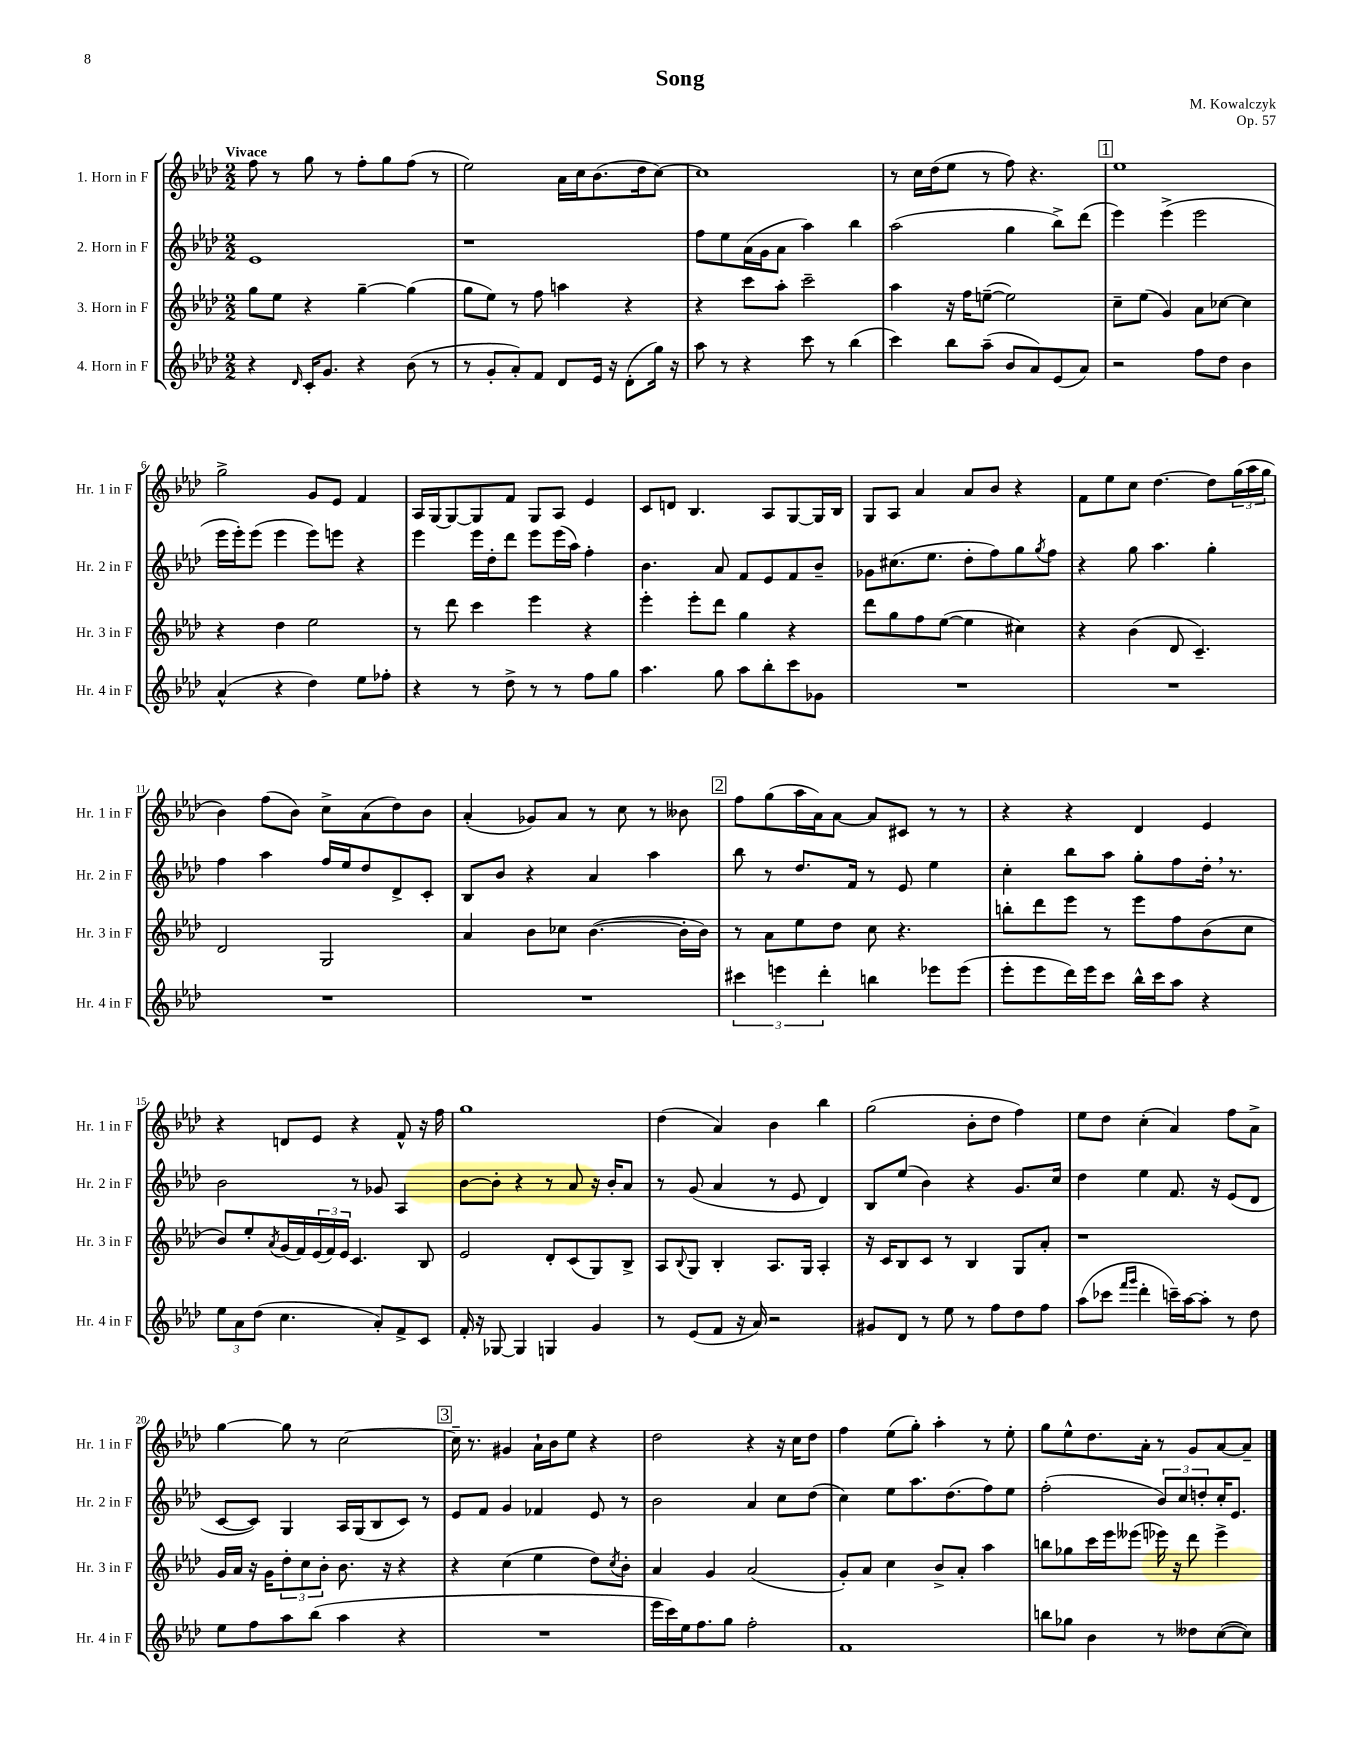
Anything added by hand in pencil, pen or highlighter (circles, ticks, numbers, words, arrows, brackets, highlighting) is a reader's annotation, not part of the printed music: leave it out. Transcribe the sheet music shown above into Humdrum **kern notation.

**kern	**kern	**kern	**kern
*part4	*part3	*part2	*part1
*staff4	*staff3	*staff2	*staff1
*I"4. Horn in F	*I"3. Horn in F	*I"2. Horn in F	*I"1. Horn in F
*I'Hr. 4 in F	*I'Hr. 3 in F	*I'Hr. 2 in F	*I'Hr. 1 in F
*clefG2	*clefG2	*clefG2	*clefG2
*k[b-e-a-d-]	*k[b-e-a-d-]	*k[b-e-a-d-]	*k[b-e-a-d-]
*M2/2	*M2/2	*M2/2	*M2/2
=1	=1	=1	=1
!	!	!	!LO:TX:a:B:t=Vivace
4r	8gg\L	1e-	8ff\
.	8ee-\J	.	8r
16qqd-/	.	.	.
16c'/KL	4r	.	8gg\
8.g/J	.	.	.
.	.	.	8r
4r	[4gg~\	.	8ff'\L
.	.	.	8gg\
(8b-\	(4gg\]	.	(8ff\J
8r	.	.	8r
=2	=2	=2	=2
8r	8gg\L	1r	2ee-\)
8g'/L	8ee-\J)	.	.
8a-'/)	8r	.	.
8f/J	8ff\	.	.
8d-/L	4aan\	.	16a-\LL
.	.	.	16cc\J
16e-/Jk	.	.	(8.b-\
16r	.	.	.
(8d-'\L	4r	.	.
.	.	.	16dd-\k
16gg\Jk)	.	.	[8cc\J)
16r	.	.	.
=3	=3	=3	=3
8aa-\	4r	8ff\L	1cc]
8r	.	8ee-\	.
4r	8ccc\L	(16a-\L	.
.	.	16g\J	.
.	8aa-'\J	8a-\J	.
8ccc\	2ccc~\	4aa-\)	.
8r	.	.	.
(4bb-\	.	4bb-\	.
=4	=4	=4	=4
4ccc\)	4aa-\	(2aa-\	8r
.	.	.	16cc\LL
.	.	.	(16dd-\J
8bb-\L	16r	.	8ee-\J
.	16ff\KL	.	.
(8aa-~\J	([8een~\J	.	8r
8b-/L	2ee\])	4gg\	8ff\)
8a-/)	.	.	4.r
(8e-/	.	8bb-^\L)	.
8a-/J)	.	(8ddd-\J	.
!!LO:REH:place=s1:t=1
=5	=5	=5	=5
2r	8cc~\L	4eee-\)	1ee-
.	(8ee-\J	.	.
.	4g/)	(4eee-^\	.
8ff\L	8a-\L	2eee-\	.
8dd-\J	[8cc-X\J	.	.
4b-\	4cc-\]	.	.
!!LO:LB:g=z
=6	=6	=6	=6
(4a-^^/	4r	16eee-\LL	2gg^\
.	.	16eee-'\J)	.
.	.	(8eee-\J	.
4r	4dd-\	4eee-\	.
4dd-\)	2ee-\	8eee-\L)	8g/L
.	.	8eeen\J	8e-/J
8ee-\L	.	4r	4f/
8ff-X'\J	.	.	.
=7	=7	=7	=7
4r	8r	4eee-\	16A-/LL
.	.	.	[16G/J
.	8ddd-\	.	8G/_
8r	4ccc\	16eee-\LL	8G/]
.	.	16dd-'\J	.
8dd-^\	.	8ddd-\J	8f/J
8r	4eee-\	8eee-\L	8G/L
8r	.	(16eee-\L	8A-/J
.	.	16aa-\JJ)	.
8ff\L	4r	4ff'\	4e-/
8gg\J	.	.	.
=8	=8	=8	=8
4.aa-\	4eee-'\	4.b-\	8c/L
.	.	.	8dn/J
.	8eee-'\L	.	4.B-/
8gg\	8ddd-\J	8a-/	.
8aa-\L	4gg\	8f/L	.
8bb-'\	.	8e-/	8A-/L
8ccc\	4r	8f/	[8G/
8g-X\J	.	8b-~/J	16G/L]
.	.	.	16B-/JJ
=9	=9	=9	=9
1r	8ddd-\L	8g-X\L	8G/L
.	8gg\	(8.cc#X\	8A-/J
.	8ff\	.	4a-/
.	.	8.ee-\J	.
.	([8ee-\J	.	.
.	4ee-\]	8dd-'\L	8a-/L
.	.	8ff\)	8b-/J
.	4cc#X\)	8gg\	4r
.	.	8qgg/	.
.	.	8ff\J	.
=10	=10	=10	=10
1r	4r	4r	8f\L
.	.	.	8ee-\
.	(4b-\	8gg\	8cc\J
.	.	4.aa-\	[4.dd-\
.	8d-/	.	.
.	4.c~/)	.	.
.	.	4gg'\	8dd-\L]
.	.	.	(24gg\L
.	.	.	24aa-\
.	.	.	24gg\JJ
!!LO:LB:g=z
=11	=11	=11	=11
1r	2d-/	4ff\	4b-\)
.	.	4aa-\	(8ff\L
.	.	.	8b-\J)
.	2G/	16ff/LL	8cc^\L
.	.	16ee-/J	.
.	.	8dd-/	(8a-\
.	.	8d-^/	8dd-\)
.	.	8c'/J	8b-\J
=12	=12	=12	=12
1r	4a-/	8B-/L	(4a-'/
.	.	8b-/J	.
.	8b-\L	4r	8g-X/L)
.	8cc-X\J	.	8a-/J
.	([4.b-\	4a-/	8r
.	.	.	8cc\
.	.	4aa-\	8r
.	16b-'\LL]	.	8b--X\
.	16b-\JJ)	.	.
!!LO:REH:place=s1:t=2
=13	=13	=13	=13
6ccc#X\	8r	8bb-\	8ff\L
.	8a-\L	8r	(8gg\
6eeen\	.	.	.
.	8ee-\	8.dd-/L	16aa-\L
.	.	.	16a-\J)
6ddd-'\	.	.	.
.	8dd-\J	.	[8a-\J
.	.	16f/Jk	.
4bbn\	8cc\	8r	8a-/L]
.	4.r	8e-/	8c#X/J
8eee-X\L	.	4ee-\	8r
(8eee-\J	.	.	8r
=14	=14	=14	=14
8eee-'\L	8bbn'\L	4cc'\	4r
8eee-\	8ddd-\	.	.
16ddd-\L)	8eee-\J	8bb-\L	4r
16eee-\J	.	.	.
8ccc\J	8r	8aa-\J	.
16bb-^^\LL	8eee-\L	8gg'\L	4d-/
16ccc\J	.	.	.
8aa-\J	8ff\	8ff\	.
4r	(8b-\	16dd-',\Jk	4e-/
.	.	8.r	.
.	8cc\J	.	.
!!LO:LB:g=z
=15	=15	=15	=15
12ee-\L	8b-/L)	2b-\	4r
12a-\	.	.	.
.	8ee-'/	.	.
(12dd-\J	.	.	.
.	8qa-/	.	.
4.cc\	(16g/L	.	8dn/L
.	16f/)	.	.
.	(24e-/	.	8e-/J
.	24f/)	.	.
.	24e-/JJ	.	.
.	4.c/	8r	4r
8a-'/L)	.	8g-X/	.
8f^/	.	4A-/	8f^^/
8c/J	8B-/	.	16r
.	.	.	16ff\
=16	=16	=16	=16
16f'/	2e-/	[8b-\L	1gg
16r	.	.	.
[8G-X/	.	8b-'\J]	.
4G-/]	.	4r	.
4Gn/	8d-'/L	8r	.
.	(8c/	8a-/	.
4g/	8G/)	16r	.
.	.	16b-'/KL	.
.	8B-^/J	8a-/J	.
=17	=17	=17	=17
8r	8A-/L	8r	(4dd-\
.	8qqB-/	.	.
(8e-/L	8G/J	(8g/	.
8f/J	4B-'/	4a-/	4a-/)
16r	.	.	.
16a-/)	.	.	.
2r	8.A-/L	8r	4b-\
.	.	8e-/	.
.	16G/Jk	.	.
.	4A-'/	4d-/)	4bb-\
=18	=18	=18	=18
8g#X/L	16r	8B-/L	(2gg\
.	16c/KL	.	.
8d-/J	8B-/	(8ee-/J	.
8r	8c/J	4b-\)	.
8ee-\	8r	.	.
8r	4B-/	4r	8b-'\L
8ff\L	.	.	8dd-\J
8dd-\	8G/L	8.g/L	4ff\)
8ff\J	8a-'/J	.	.
.	.	16cc/Jk	.
=19	=19	=19	=19
(8aa-\L	1r	4dd-\	8ee-\L
8ccc-X\J	.	.	8dd-\J
16qqfff/LL	.	.	.
16qqggg/JJ	.	.	.
4ddd-'\	.	4ee-\	(4cc'\
16cccn~\LL)	.	8.f/	4a-/)
[16aa-\J	.	.	.
8aa-'\J]	.	.	.
.	.	16r	.
8r	.	(8e-/L	8ff\L
8dd-\	.	8d-/J	8a-^\J
!!LO:LB:g=z
=20	=20	=20	=20
8ee-\L	16g/LL	[8c/L	[4gg\
.	16a-/JJ	.	.
8ff\	16r	8c/J])	.
.	16g\KL	.	.
8aa-\	12dd-'\	4G/	8gg\]
.	12cc\	.	.
(8bb-\J	.	.	8r
.	12b-'\J	.	.
4aa-\	8.b-\	16A-/LL	[2cc\
.	.	(16G/J	.
.	.	8B-/	.
.	16r	.	.
4r	4r	8c/J)	.
.	.	8r	.
!!LO:REH:place=s1:t=3
=21	=21	=21	=21
1r	4r	8e-/L	16cc~\]
.	.	.	8.r
.	.	8f/J	.
.	(4cc\	4g/	4g#X/
.	4ee-\	4f-X/	16a-`\LL
.	.	.	16b-\J
.	.	.	8ee-\J
.	8dd-\L)	8e-/	4r
.	8qcc/	.	.
.	8b-'\J	8r	.
=22	=22	=22	=22
16eee-\LL	4a-/	2b-\	2dd-\
16ccc\)	.	.	.
16ee-\J	.	.	.
8.ff\	.	.	.
.	4g/	.	.
8gg\J	.	.	.
2ff'\	(2a-/	4a-/	4r
.	.	8cc\L	16r
.	.	.	16cc\KL
.	.	(8dd-\J	8dd-\J
=23	=23	=23	=23
1f	8g'/L)	4cc\)	4ff\
.	8a-/J	.	.
.	4cc\	8ee-\L	(8ee-\L
.	.	8.aa-\	8gg'\J)
.	8b-^/L	.	4aa-'\
.	.	(8.dd-\	.
.	8a-'/J	.	.
.	4aa-\	8ff\)	8r
.	.	8ee-\J	8ee-'\
=24	=24	=24	=24
8bbn\L	8bbn\L	(2ff'\	8gg\L
8gg-X\J	8gg-X\	.	8ee-^^\
4b-\	16ccc\L	.	8.dd-\
.	16eee-\J	.	.
.	(8eee--X\J	.	.
.	.	.	16a-'\Jk
8r	16eee-X\)	12b-/L)	8r
.	16r	.	.
.	.	12cc/	.
8dd--X\L	8ddd-\	.	8g/L
.	.	12ddn'/	.
([8cc\	4eee-^\	16cc'/K	[8a-/
.	.	8.e-/J	.
8cc\J])	.	.	8a-~/J]
==	==	==	==
*-	*-	*-	*-
